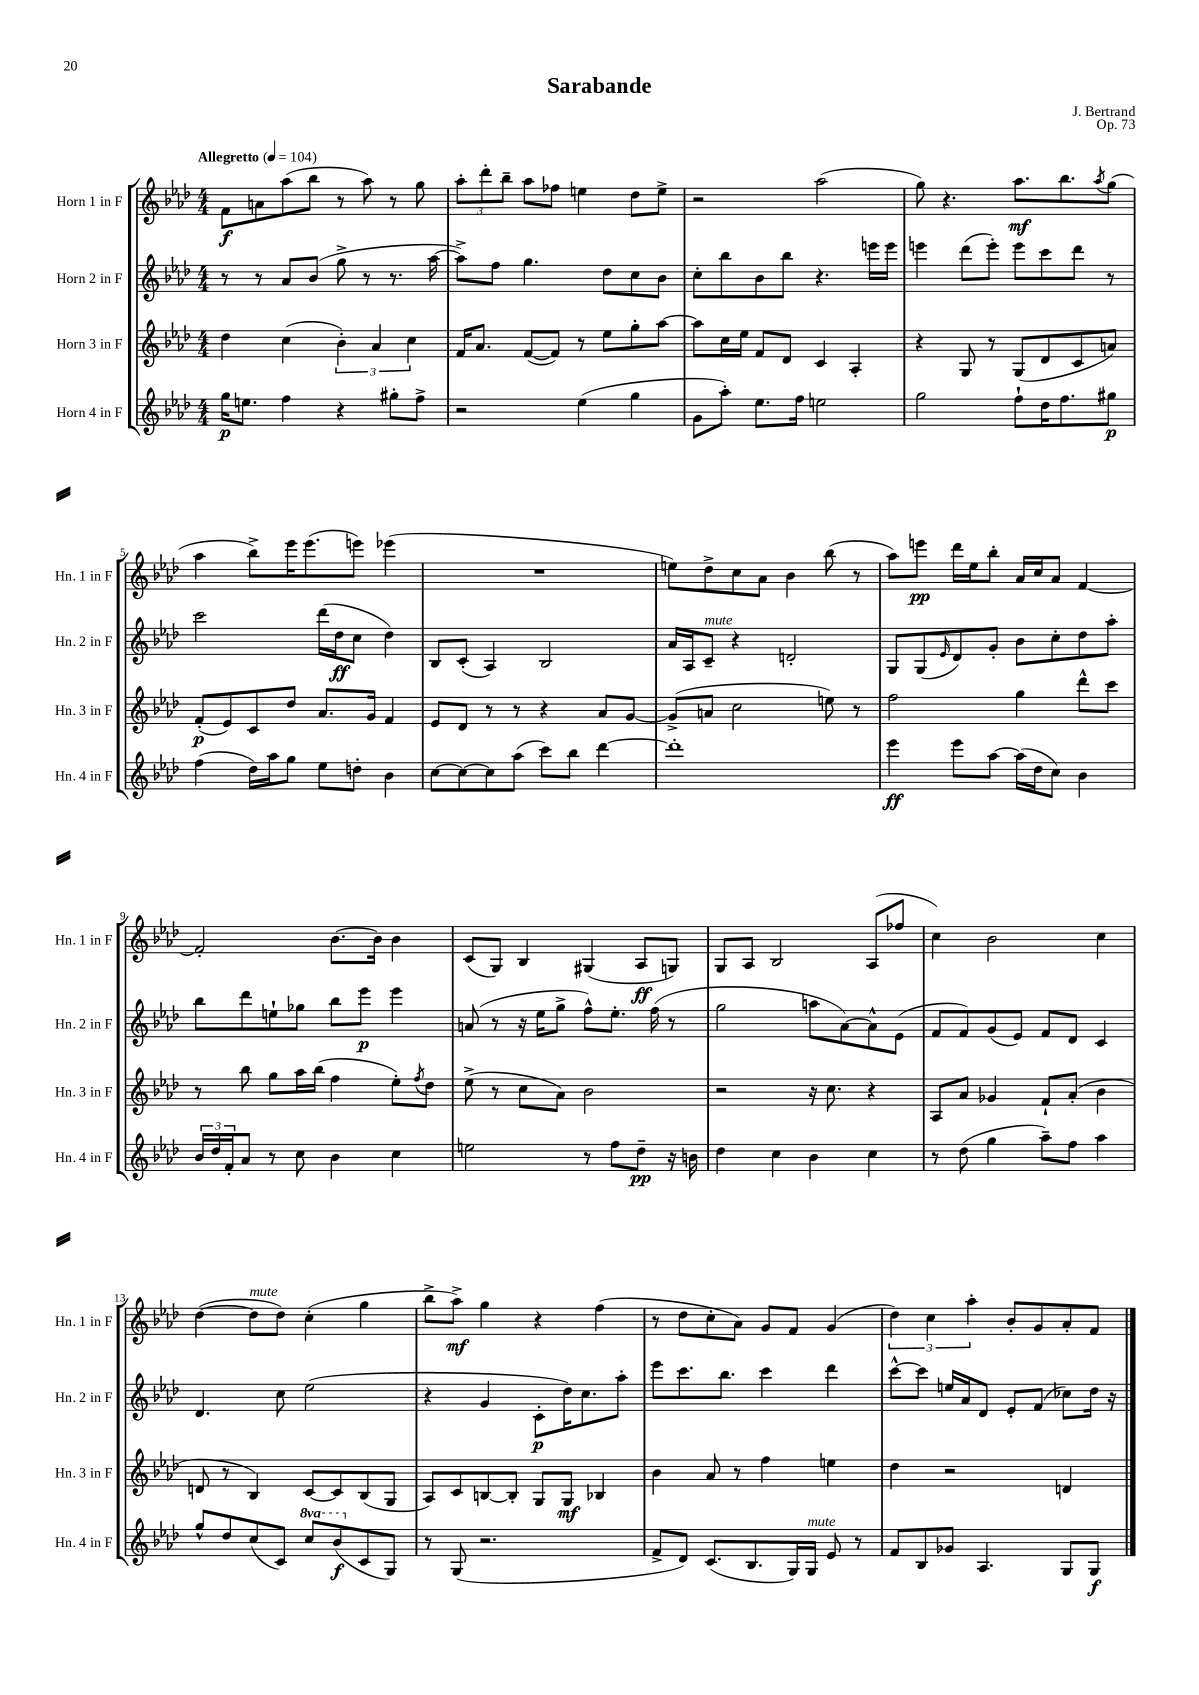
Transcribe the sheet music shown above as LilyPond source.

\header { title = "Sarabande" composer = "J. Bertrand" opus = "Op. 73" }
<<
\new StaffGroup <<
\new Staff = "s0" \with { instrumentName = "Horn 1 in F" shortInstrumentName = "Hn. 1 in F" } {
    \clef treble \key aes \major \numericTimeSignature \time 4/4 \tempo "Allegretto" 4 = 104
    f'8\f a'8 aes''8( bes''8 r8 aes''8) r8 g''8 |
    \tuplet 3/2 { aes''8-. des'''8-. bes''8-- } aes''8 fes''8 e''4 des''8 e''8-> |
    r2 aes''2( |
    g''8) r4. aes''8.\mf bes''8. \acciaccatura { aes''8 } g''8( |
    aes''4 bes''8->) ees'''16 ees'''8.( e'''8) ees'''4( |
    R1 |
    e''8) des''8-> c''8 aes'8 bes'4 bes''8( r8 |
    aes''8) e'''8\pp des'''16 ees''16 bes''8-. aes'16 c''16 aes'8 f'4~ |
    f'2-. bes'8.~ bes'16 bes'4 |
    c'8( g8) bes4 gis4( aes8\ff g8) |
    g8 aes8 bes2 aes8( fes''8 |
    c''4) bes'2 c''4 |
    des''4~( des''8^\markup { \italic "mute" } des''8) c''4-.( g''4 |
    bes''8-> aes''8->\mf) g''4 r4 f''4( |
    r8 des''8 c''8-. aes'8) g'8 f'8 g'4( |
    \tuplet 3/2 { des''4) c''4 aes''4-. } bes'8-. g'8 aes'8-. f'8 \bar "|." |
}
\new Staff = "s1" \with { instrumentName = "Horn 2 in F" shortInstrumentName = "Hn. 2 in F" } {
    \clef treble \key aes \major \numericTimeSignature \time 4/4
    r8 r8 aes'8 bes'8( g''8-> r8 r8. aes''16~ |
    aes''8->) f''8 g''4. des''8 c''8 bes'8 |
    c''8-. bes''8 bes'8 bes''8 r4. e'''16 e'''16 |
    e'''4 des'''8( e'''8-.) e'''8 c'''8 des'''8 r8 |
    c'''2 des'''16( des''16\ff c''8 des''4) |
    bes8 c'8-.( aes4) bes2 |
    aes'16 aes16 c'8--^\markup { \italic "mute" } r4 d'2-. |
    g8 g8( \grace { ees'16 } des'8) g'8-. bes'8 c''8-. des''8 aes''8-. |
    bes''8 des'''8 e''8-! ges''8 bes''8 ees'''8\p ees'''4 |
    a'8( r8 r16 ees''16 g''8-> f''8-^) ees''8.-. f''16( r8 |
    g''2 a''8 aes'8~) aes'8-^ ees'8( |
    f'8 f'8) g'8( ees'8) f'8 des'8 c'4 |
    des'4. c''8 ees''2( |
    r4 g'4 c'8-.\p des''16) c''8. aes''8-. |
    ees'''8 c'''8. bes''8. c'''4 des'''4 |
    c'''8~-^ c'''8 e''16 aes'16 des'8 ees'8-. f'8( ces''8) des''16 r16 \bar "|." |
}
\new Staff = "s2" \with { instrumentName = "Horn 3 in F" shortInstrumentName = "Hn. 3 in F" } {
    \clef treble \key aes \major \numericTimeSignature \time 4/4
    des''4 c''4( \tuplet 3/2 { bes'4-.) aes'4 c''4 } |
    f'16 aes'8. f'8~( f'8) r8 ees''8 g''8-. aes''8~ |
    aes''8 c''16 ees''16 f'8 des'8 c'4 aes4-. |
    r4 g8 r8 g8( des'8 c'8 a'8) |
    f'8-.\p( ees'8) c'8 des''8 aes'8. g'16 f'4 |
    ees'8 des'8 r8 r8 r4 aes'8 g'8~ |
    g'8->( a'8 c''2 e''8) r8 |
    f''2 g''4 des'''8-^ c'''8 |
    r8 bes''8 g''8 aes''16 bes''16( f''4 ees''8-.) \acciaccatura { f''8 } des''8 |
    ees''8->( r8 c''8 aes'8) bes'2 |
    r2 r16 c''8. r4 |
    aes8 aes'8 ges'4 f'8-! aes'8-.( bes'4 |
    d'8 r8 bes4) c'8~ c'8 bes8( g8 |
    aes8) c'8 b8~ b8-. g8 g8\mf bes4 |
    bes'4 aes'8 r8 f''4 e''4 |
    des''4 r2 d'4 \bar "|." |
}
\new Staff = "s3" \with { instrumentName = "Horn 4 in F" shortInstrumentName = "Hn. 4 in F" } {
    \clef treble \key aes \major \numericTimeSignature \time 4/4 \set Staff.ottavationMarkups = #ottavation-simple-ordinals
    g''16\p e''8. f''4 r4 gis''8-. f''8-> |
    r2 ees''4( g''4 |
    g'8 aes''8-.) ees''8. f''16 e''2 |
    g''2 f''8-! des''16 f''8. gis''8\p |
    f''4( des''16) aes''16 g''8 ees''8 d''8-. bes'4 |
    c''8~ c''8~ c''8 aes''8( c'''8) bes''8 des'''4~ |
    des'''1-. |
    ees'''4\ff ees'''8 aes''8~ aes''16( des''16 c''8) bes'4 |
    \tuplet 3/2 { bes'16 des''16 f'16-. } aes'8 r8 c''8 bes'4 c''4 |
    e''2 r8 f''8 des''8--\pp r16 b'16 |
    des''4 c''4 bes'4 c''4 |
    r8 des''8( g''4 aes''8--) f''8 aes''4 |
    g''8-^ des''8 c''8( c'8) \ottava #1 c'''8 bes''8\f( \ottava #0 c'8 g8) |
    r8 g8( r2. |
    f'8-> des'8) c'8.( bes8. g16) g16^\markup { \italic "mute" } ees'8 r8 |
    f'8 bes8 ges'8 aes4. g8 g8\f \bar "|." |
}
>>
>>
